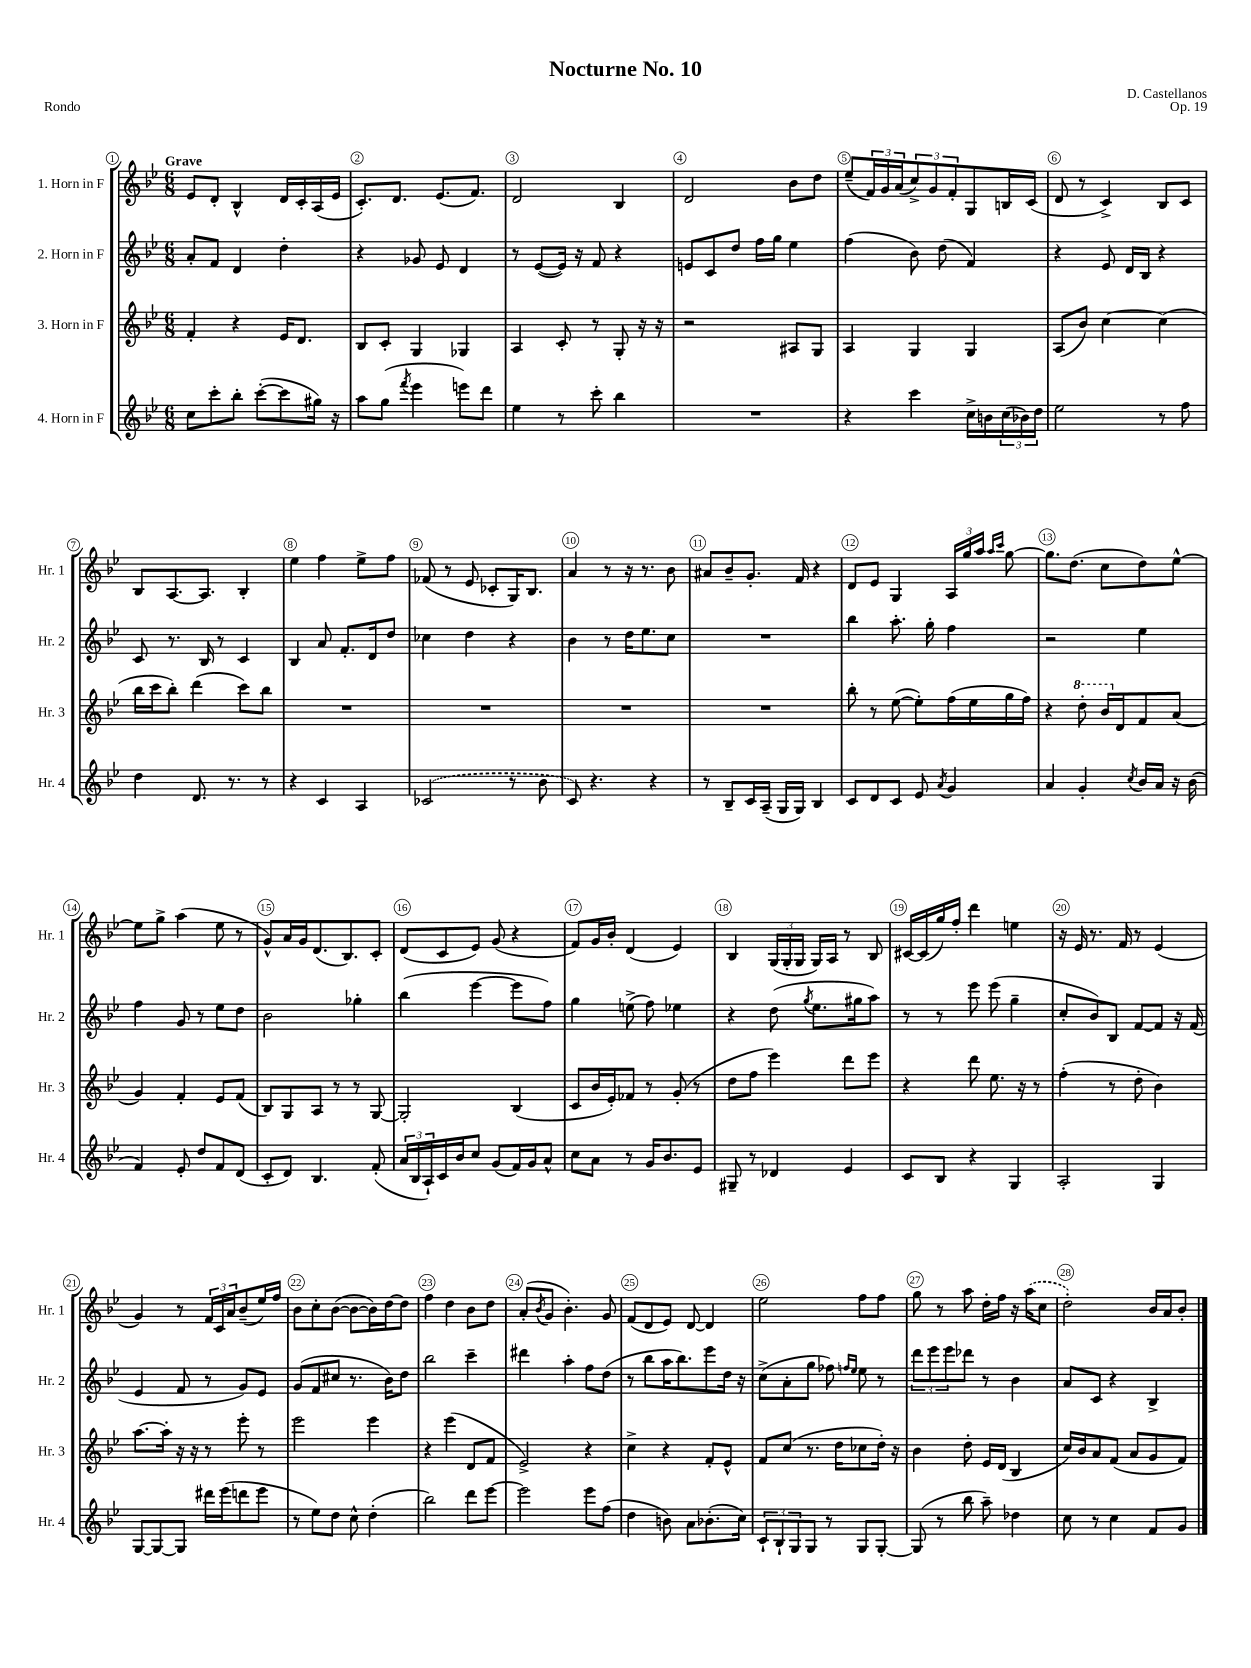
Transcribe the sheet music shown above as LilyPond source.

\header { title = "Nocturne No. 10" composer = "D. Castellanos" opus = "Op. 19" piece = "Rondo" }
<<
\new StaffGroup <<
\new Staff = "s0" \with { instrumentName = "1. Horn in F" shortInstrumentName = "Hr. 1" } {
    \clef treble \key bes \major \numericTimeSignature \time 6/8 \tempo "Grave"
    ees'8 d'8-. bes4-^ d'16 c'16-. a16( ees'16 |
    c'8.-.) d'8. ees'8.( f'8.) |
    d'2 bes4 |
    d'2 bes'8 d''8 |
    ees''8--( \tuplet 3/2 { f'16) g'16 a'16( } \tuplet 3/2 { c''8->) g'8 f'8-. } g8 b16 c'16( |
    d'8 r8 c'4->) bes8 c'8 |
    bes8 a8.~ a8. bes4-. |
    ees''4 f''4 ees''8-> f''8 |
    fes'8( r8 ees'8 ces'8-. g16) bes8. |
    a'4 r8 r16 r8. bes'8 |
    ais'8 bes'8-- g'8.-. f'16 r4 |
    d'8 ees'8 g4 \tuplet 3/2 { a16 g''16 a''16 } \grace { a''16 c'''16 } g''8~ |
    g''8. d''8.( c''8 d''8) ees''8~-^ |
    ees''8 g''8-> a''4( ees''8 r8 |
    g'8-^) a'16 g'16 d'8.( bes8.) c'8-. |
    d'8( c'8 ees'8) g'8( r4 |
    f'8) g'16 bes'16-. d'4( ees'4) |
    bes4 \tuplet 3/2 { g16( g16-. g16 } g16) a16 r8 bes8 |
    cis'16~ cis'16( g''16) f''16-. d'''4 e''4 |
    r16 ees'16 r8. f'16 r8 ees'4( |
    g'4) r8 \tuplet 3/2 { f'16 c'16 a'16 } bes'8--( ees''16) f''16 |
    bes'8 c''8-. bes'8~( bes'8~ bes'16) d''16~ d''8 |
    f''4 d''4 bes'8 d''8 |
    a'8-.( \acciaccatura { bes'8 } g'8 bes'4.-.) g'8 |
    f'8( d'8 ees'8) d'8~ d'4 |
    ees''2 f''8 f''8 |
    g''8 r8 a''8 d''16-. f''16 r16 \once \slurDashed a''16( c''8 |
    d''2-.) bes'16 a'16 bes'8-. \bar "|." |
}
\new Staff = "s1" \with { instrumentName = "2. Horn in F" shortInstrumentName = "Hr. 2" } {
    \clef treble \key bes \major \numericTimeSignature \time 6/8
    a'8-. f'8 d'4 d''4-. |
    r4 ges'8 ees'8 d'4 |
    r8 ees'8~( ees'16) r16 f'8 r4 |
    e'8 c'8 d''8 f''16 g''16 ees''4 |
    f''4( bes'8) d''8( f'4) |
    r4 ees'8 d'16 bes16 r4 |
    c'8 r8. bes16 r8 c'4 |
    bes4 a'8 f'8.-. d'16 d''8 |
    ces''4 d''4 r4 |
    bes'4 r8 d''16 ees''8. c''8 |
    R2. |
    bes''4 a''8.-. g''16-. f''4 |
    r2 ees''4 |
    f''4 g'8 r8 ees''8 d''8 |
    bes'2 ges''4-. |
    bes''4( ees'''4~ ees'''8 f''8) |
    g''4 e''8->( f''8) ees''4 |
    r4 d''8( \acciaccatura { g''8 } ees''8. gis''16 a''8) |
    r8 r8 ees'''8 ees'''8( g''4-- |
    c''8-. bes'8) bes8 f'8~ f'8 r16 f'16( |
    ees'4 f'8 r8 g'8) ees'8 |
    g'8( f'8 cis''8 r8. bes'16) d''8 |
    bes''2 c'''4-- |
    dis'''4 a''4-. f''8 d''8( |
    r8 bes''8 a''16 bes''8.) ees'''8 d''16 r16 |
    c''8->( a'8-. g''8 fes''8) \grace { f''16 ees''16 } ees''8 r8 |
    \tuplet 3/2 { d'''8 ees'''8 ees'''8 } des'''8 r8 bes'4 |
    a'8 c'8 r4 bes4-> \bar "|." |
}
\new Staff = "s2" \with { instrumentName = "3. Horn in F" shortInstrumentName = "Hr. 3" } {
    \clef treble \key bes \major \numericTimeSignature \time 6/8
    f'4-. r4 ees'16 d'8. |
    bes8 c'8-. g4 ges4 |
    a4 c'8-. r8 g8-. r16 r16 |
    r2 ais8 g8 |
    a4 g4 g4 |
    a8( bes'8) c''4~ c''4( |
    bes''16 c'''16 bes''8-.) d'''4( c'''8) bes''8 |
    R2. |
    R2. |
    R2. |
    R2. |
    bes''8-. r8 ees''8~( ees''8-.) f''16( ees''16 g''16 f''16) |
    r4 \ottava #1 d'''8-. bes''16 \ottava #0 d'16 f'8 a'8( |
    g'4) f'4-. ees'8 f'8( |
    bes8) g8 a8 r8 r8 g8~ |
    g2-. bes4( |
    c'8 bes'16 ees'16-.) fes'8 r8 g'8-.( r8 |
    d''8 f''8 ees'''4) d'''8 ees'''8 |
    r4 d'''8 ees''8. r16 r8 |
    f''4-.( r8 d''8-. bes'4) |
    a''8.~ a''16-. r16 r16 r8 ees'''8-. r8 |
    ees'''2 ees'''4 |
    r4 ees'''4( d'8 f'8 |
    ees'2->) r4 |
    c''4-> r4 f'8-. ees'8-^ |
    f'8 c''8( r8. d''16 ces''8 d''16-.) r16 |
    bes'4 d''8-. ees'16 d'16( bes4 |
    c''16) bes'16 a'8 f'8( a'8 g'8 f'8) \bar "|." |
}
\new Staff = "s3" \with { instrumentName = "4. Horn in F" shortInstrumentName = "Hr. 4" } {
    \clef treble \key bes \major \numericTimeSignature \time 6/8
    c''8 c'''8-. bes''8-. c'''8~-.( c'''8 gis''16) r16 |
    a''8 g''8( \acciaccatura { f'''8 } ees'''4 e'''8) d'''8 |
    ees''4 r8 c'''8-. bes''4 |
    R2. |
    r4 c'''4 c''16-> b'16 \tuplet 3/2 { c''16( bes'16) d''16 } |
    ees''2 r8 f''8 |
    d''4 d'8. r8. r8 |
    r4 c'4 a4 |
    \once \slurDashed ces'2( r8 bes'8 |
    c'8) r4. r4 |
    r8 bes8-- c'16 a16--( g16 g16) bes4 |
    c'8 d'8 c'8 ees'8 \acciaccatura { a'8 } g'4 |
    a'4 g'4-. \acciaccatura { c''8 } bes'16 a'16 r16 bes'16( |
    f'4) ees'8-. d''8 f'8 d'8( |
    c'8-. d'8) bes4. f'8-.( |
    \tuplet 3/2 { a'16 bes16 a16-!) } c'16 bes'16 c''8 g'8( f'16) g'16 a'8-^ |
    c''8 a'8 r8 g'16 bes'8. ees'8 |
    gis8-- r8 des'4 ees'4 |
    c'8 bes8 r4 g4 |
    a2-. g4 |
    g8~ g8~ g8 dis'''16 ees'''16( d'''8 ees'''8 |
    r8 ees''8) d''8 c''8-^ d''4-.( |
    bes''2) d'''8 ees'''8~ |
    ees'''2 ees'''8 f''8( |
    d''4 b'8) a'8 bes'8.-.( c''16) |
    \tuplet 3/2 { c'8-! bes8-! g8 } g8 r8 g8 g8~-. |
    g8( r8 bes''8 a''8--) des''4 |
    c''8 r8 c''4 f'8 g'8 \bar "|." |
}
>>
>>
\layout { \context { \Score \override BarNumber.break-visibility = ##(#f #t #t) barNumberVisibility = #all-bar-numbers-visible \override BarNumber.stencil = #(make-stencil-circler 0.1 0.3 ly:text-interface::print) } }
